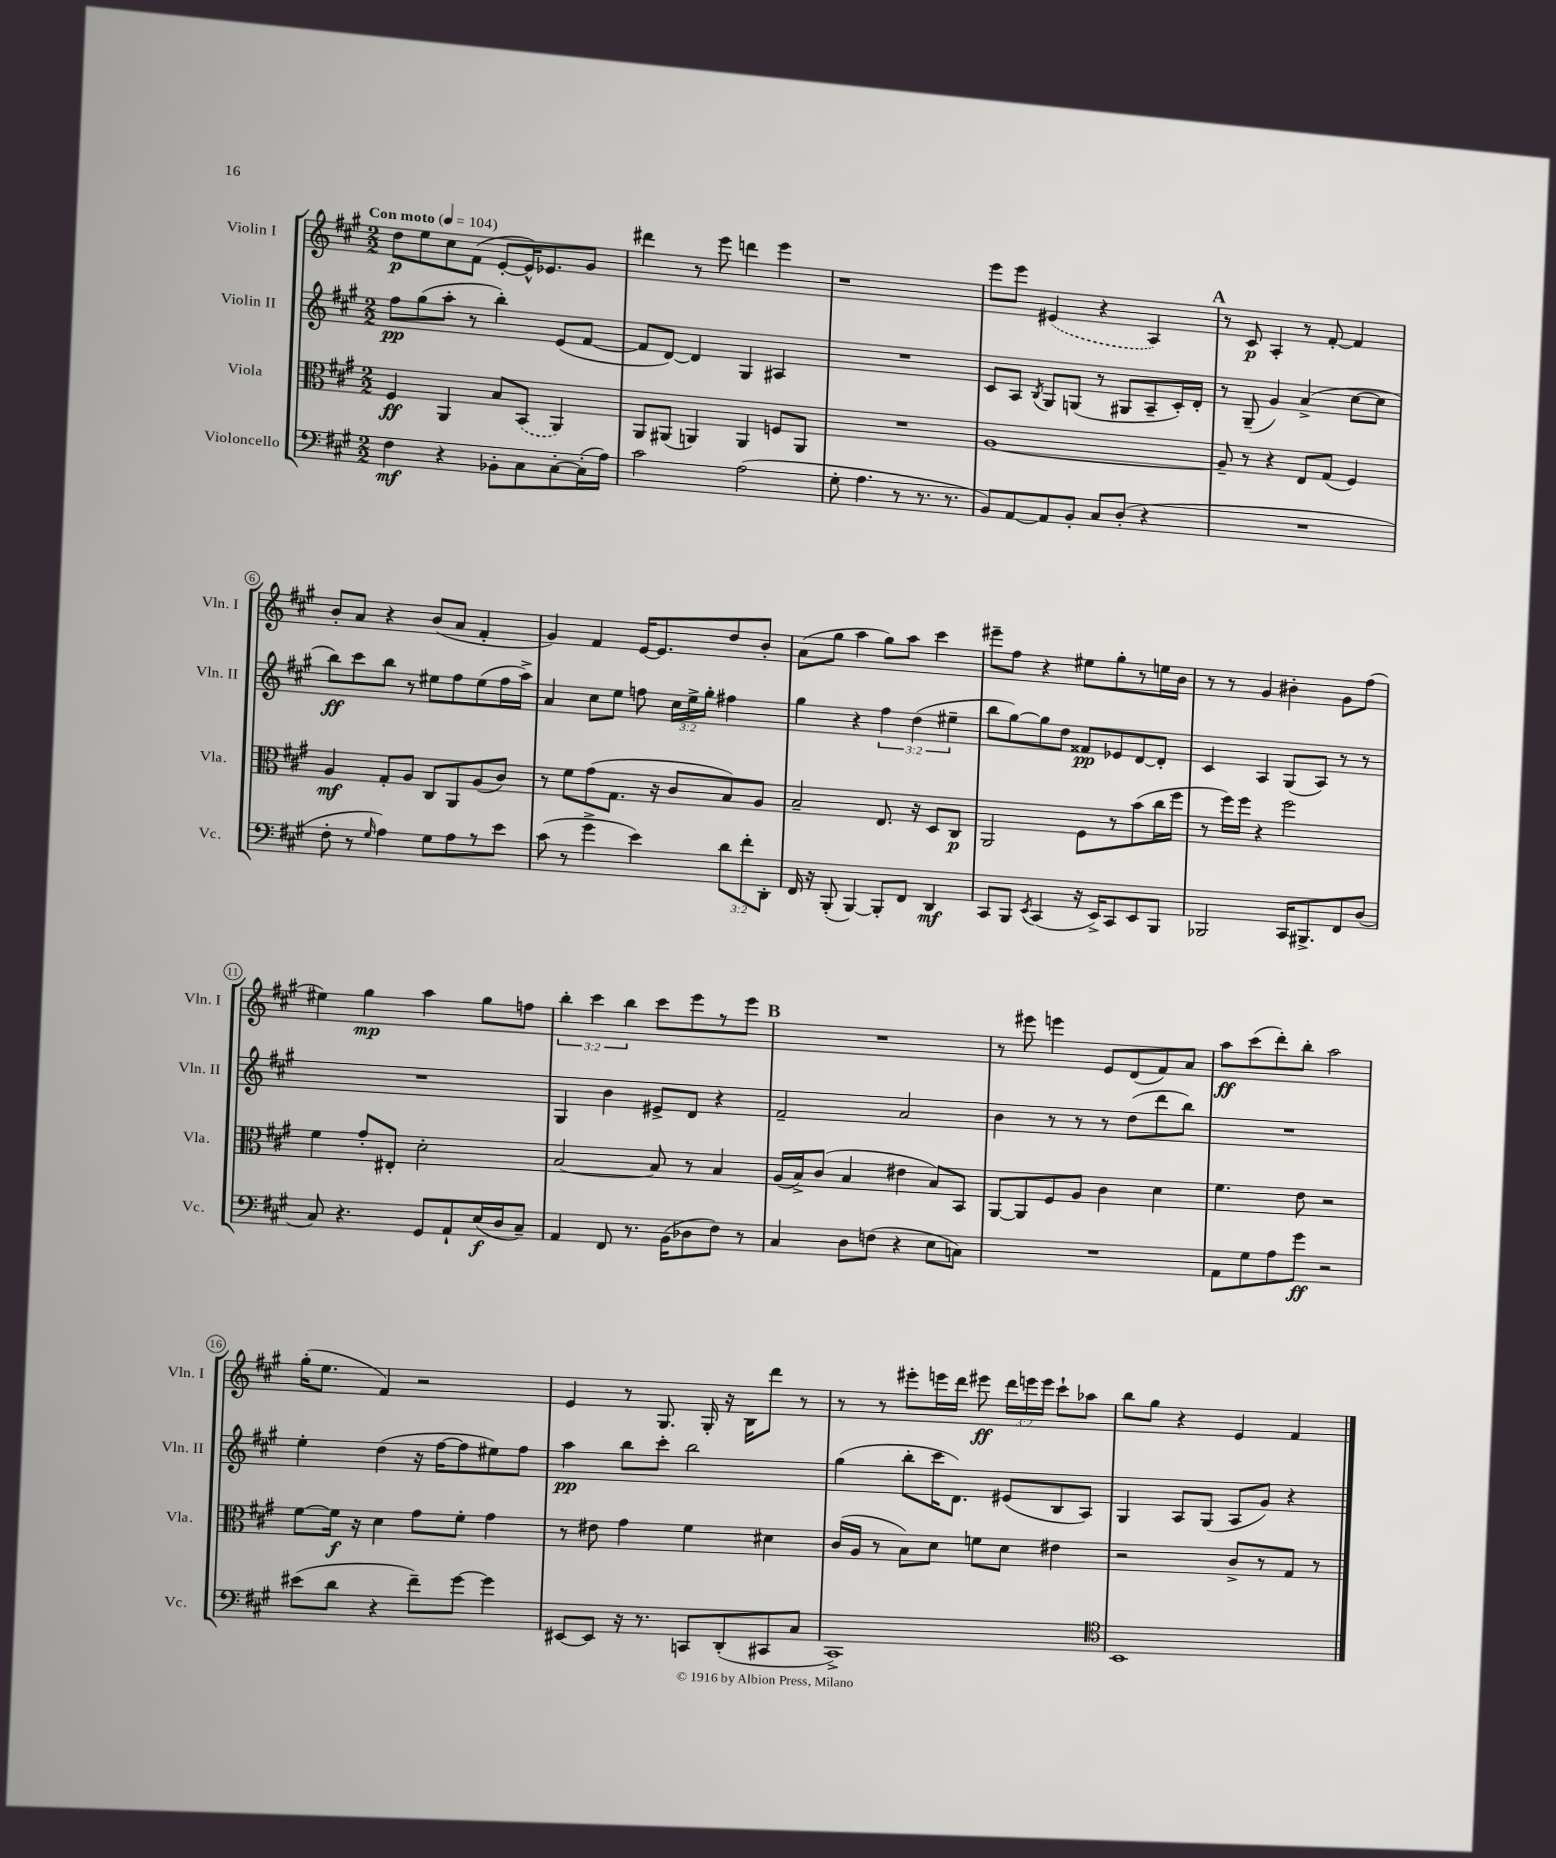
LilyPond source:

<<
\new StaffGroup <<
\new Staff = "s0" \with { instrumentName = "Violin I" shortInstrumentName = "Vln. I" } {
    \clef treble \key a \major \numericTimeSignature \time 2/2 \override Staff.TupletNumber.text = #tuplet-number::calc-fraction-text \tempo "Con moto" 4 = 104
    \autoBeamOff d''8[\p e''8 cis''8 fis'8]( e'8[~-. e'16-^) ees'8. gis'8] |
    dis'''4 r8 e'''8 d'''4 e'''4 |
    r1 |
    e'''8[ e'''8] \once \slurDashed eis'4( r4 a4) |
    \mark \markup { \bold "A" } r8 cis'8\p a4-. r8 fis'8~-. fis'4 |
    b'8[-. a'8] r4 b'8[( a'8] fis'4-. |
    gis'4) fis'4 e'16[~ e'8. d''8 b'8]-. |
    a'8[( gis''8] a''4 gis''8[) a''8] cis'''4 |
    eis'''8[-- fis''8] r4 eis''8[ gis''8-. r8 e''16 b'16] |
    r8 r8 gis'4 bis'4-. gis'8[ fis''8]( |
    eis''4) gis''4\mp a''4 gis''8[ f''8] |
    \tuplet 3/2 { b''4-. cis'''4 b''4 } cis'''8[ e'''8 r8 e'''8] |
    \mark \markup { \bold "B" } R1 |
    r8 eis'''8 e'''4 e'8[ d'8( fis'8) a'8] |
    a''8[\ff cis'''8( d'''8-.) b''8]-. a''2 |
    gis''16[-.( e''8.] fis'4) r2 |
    e'4 r8 gis8. gis16-. r16 b16[ d'''8] r8 |
    r8 r8 eis'''8[-. e'''16 d'''16] eis'''8\ff \tuplet 3/2 { d'''16[ e'''16 e'''16] } cis'''8[-! aes''8] |
    b''8[ gis''8] r4 e'4 fis'4 \bar "|." |
}
\new Staff = "s1" \with { instrumentName = "Violin II" shortInstrumentName = "Vln. II" } {
    \clef treble \key a \major \numericTimeSignature \time 2/2 \override Staff.TupletNumber.text = #tuplet-number::calc-fraction-text
    \autoBeamOff fis''8[\pp gis''8( a''8]-. r8 b''4-.) e'8[( fis'8]~ |
    fis'8[ d'8]~) d'4 gis4 ais4 |
    R1 |
    cis'8[ a8] \acciaccatura { b8 } gis8[ g8]( r8 gis8[ a8-- cis'16-.) d'16]-. |
    \mark \markup { \bold "A" } r8 gis8--( gis'4) a'4->( cis''8[~ cis''8] |
    b''8[\ff) cis'''8 b''8] r8 eis''8[ fis''8 eis''8( fis''16 a''16]->) |
    a'4 cis''8[ e''8] f''8 \tuplet 3/2 { cis''16[ e''16-> gis''16]-. } fis''4 |
    gis''4 r4 \tuplet 3/2 { fis''4 d''4( eis''4-- } |
    b''8[ gis''8~) gis''8 d''8] fisis'8[\pp ees'8 d'8~ d'8]-. |
    cis'4 a4 gis8[( a8]) r8 r8 |
    R1 |
    gis4 b'4 eis'8[-> d'8] r4 |
    \mark \markup { \bold "B" } fis'2-- a'2 |
    b'4 r8 r8 r8 d''8[( d'''8 b''8]) |
    R1 |
    e''4-. d''4( r16 fis''16[~ fis''8 eis''8) fis''8] |
    a''4\pp b''8[ cis'''8]-. b''2 |
    gis''4( b''8[-. cis'''16 d'8.]) eis'8[( b8 a8]) |
    gis4 a8[ gis8]( a8[ gis'8]) r4 \bar "|." |
}
\new Staff = "s2" \with { instrumentName = "Viola" shortInstrumentName = "Vla." } {
    \clef alto \key a \major \numericTimeSignature \time 2/2
    \autoBeamOff fis4\ff a,4 b8[ \once \slurDashed b,8]( a,4) |
    a,8[ ais,8]( a,4) a,4 f8[ a,8] |
    R1 |
    a1~ |
    \mark \markup { \bold "A" } a8-- r8 r4 e8[ gis8]( fis4) |
    a4\mf gis8[-. a8] cis8[ a,8 a8( cis'8]) |
    r8 fis'8[ gis'8( gis8.] r16 cis'8[ b8) a8] |
    b2-- e8. r16 d8[ cis8]\p |
    a,2 fis8[ r8 b'8( cis''16 fis''16] |
    r8 fis''16[) fis''16] r4 fis''2 |
    fis'4 gis'8[-. eis8]-. d'2-. |
    b2~ b8 r8 b4 |
    \mark \markup { \bold "B" } a16[( b16->) cis'8]( b4 eis'4 b8[) b,8] |
    a,8[~ a,8 fis8 a8] cis'4 d'4 |
    fis'4. e'8 r2 |
    fis'8[~ fis'16]\f r16 d'4 gis'8[ fis'8]-. gis'4 |
    r8 eis'8 gis'4 fis'4 dis'4 |
    cis'16[( a16] r8 b8[) d'8] f'8[ d'8] eis'4 |
    r2 cis'8[-> r8 gis8] r8 \bar "|." |
}
\new Staff = "s3" \with { instrumentName = "Violoncello" shortInstrumentName = "Vc." } {
    \clef bass \key a \major \numericTimeSignature \time 2/2 \override Staff.TupletNumber.text = #tuplet-number::calc-fraction-text
    \autoBeamOff fis4\mf r4 bes,8[-. cis8 cis8~-. cis16-.( a16]) |
    cis'2 a2( |
    gis8-. a4. r8 r8. r8. |
    b,8[) a,8~ a,8 b,8]-. cis8[ d8]-.( r4 |
    \mark \markup { \bold "A" } R1 |
    fis8-. r8 \grace { gis16 } a4) gis8[ a8 r8 e'8] |
    cis'8( r8 gis'4-> e'4) \tuplet 3/2 { d'8[ fis'8-. d,8]-. } |
    fis,16 r16 b,,8-.( b,,4~) b,,8[-. fis,8] d,4\mf |
    cis,8[ b,,8] \acciaccatura { e,8 } cis,4( r16 e,16[->) cis,8 e,8 b,,8] |
    bes,,2 cis,16[ bis,,8.-> fis,8 d8]( |
    cis8) r4. gis,8[ a,8-! e16\f( d16 cis8]--) |
    a,4 fis,8 r8. b,16[( des8 fis8]) r8 |
    \mark \markup { \bold "B" } cis4 d8[ f8]( r4 e8[ c8]) |
    R1 |
    a,8[ gis8 a8 gis'8]\ff r2 |
    eis'8[( d'8] r4 fis'8[--) gis'8]~ gis'4 |
    eis,8[~ eis,8] r16 r8. c,8[ d,8-.( cis,8 cis8] |
    cis,1->) |
    \clef tenor b,1 \bar "|." |
}
>>
>>
\layout { \context { \Score \override BarNumber.stencil = #(make-stencil-circler 0.1 0.3 ly:text-interface::print) } }
